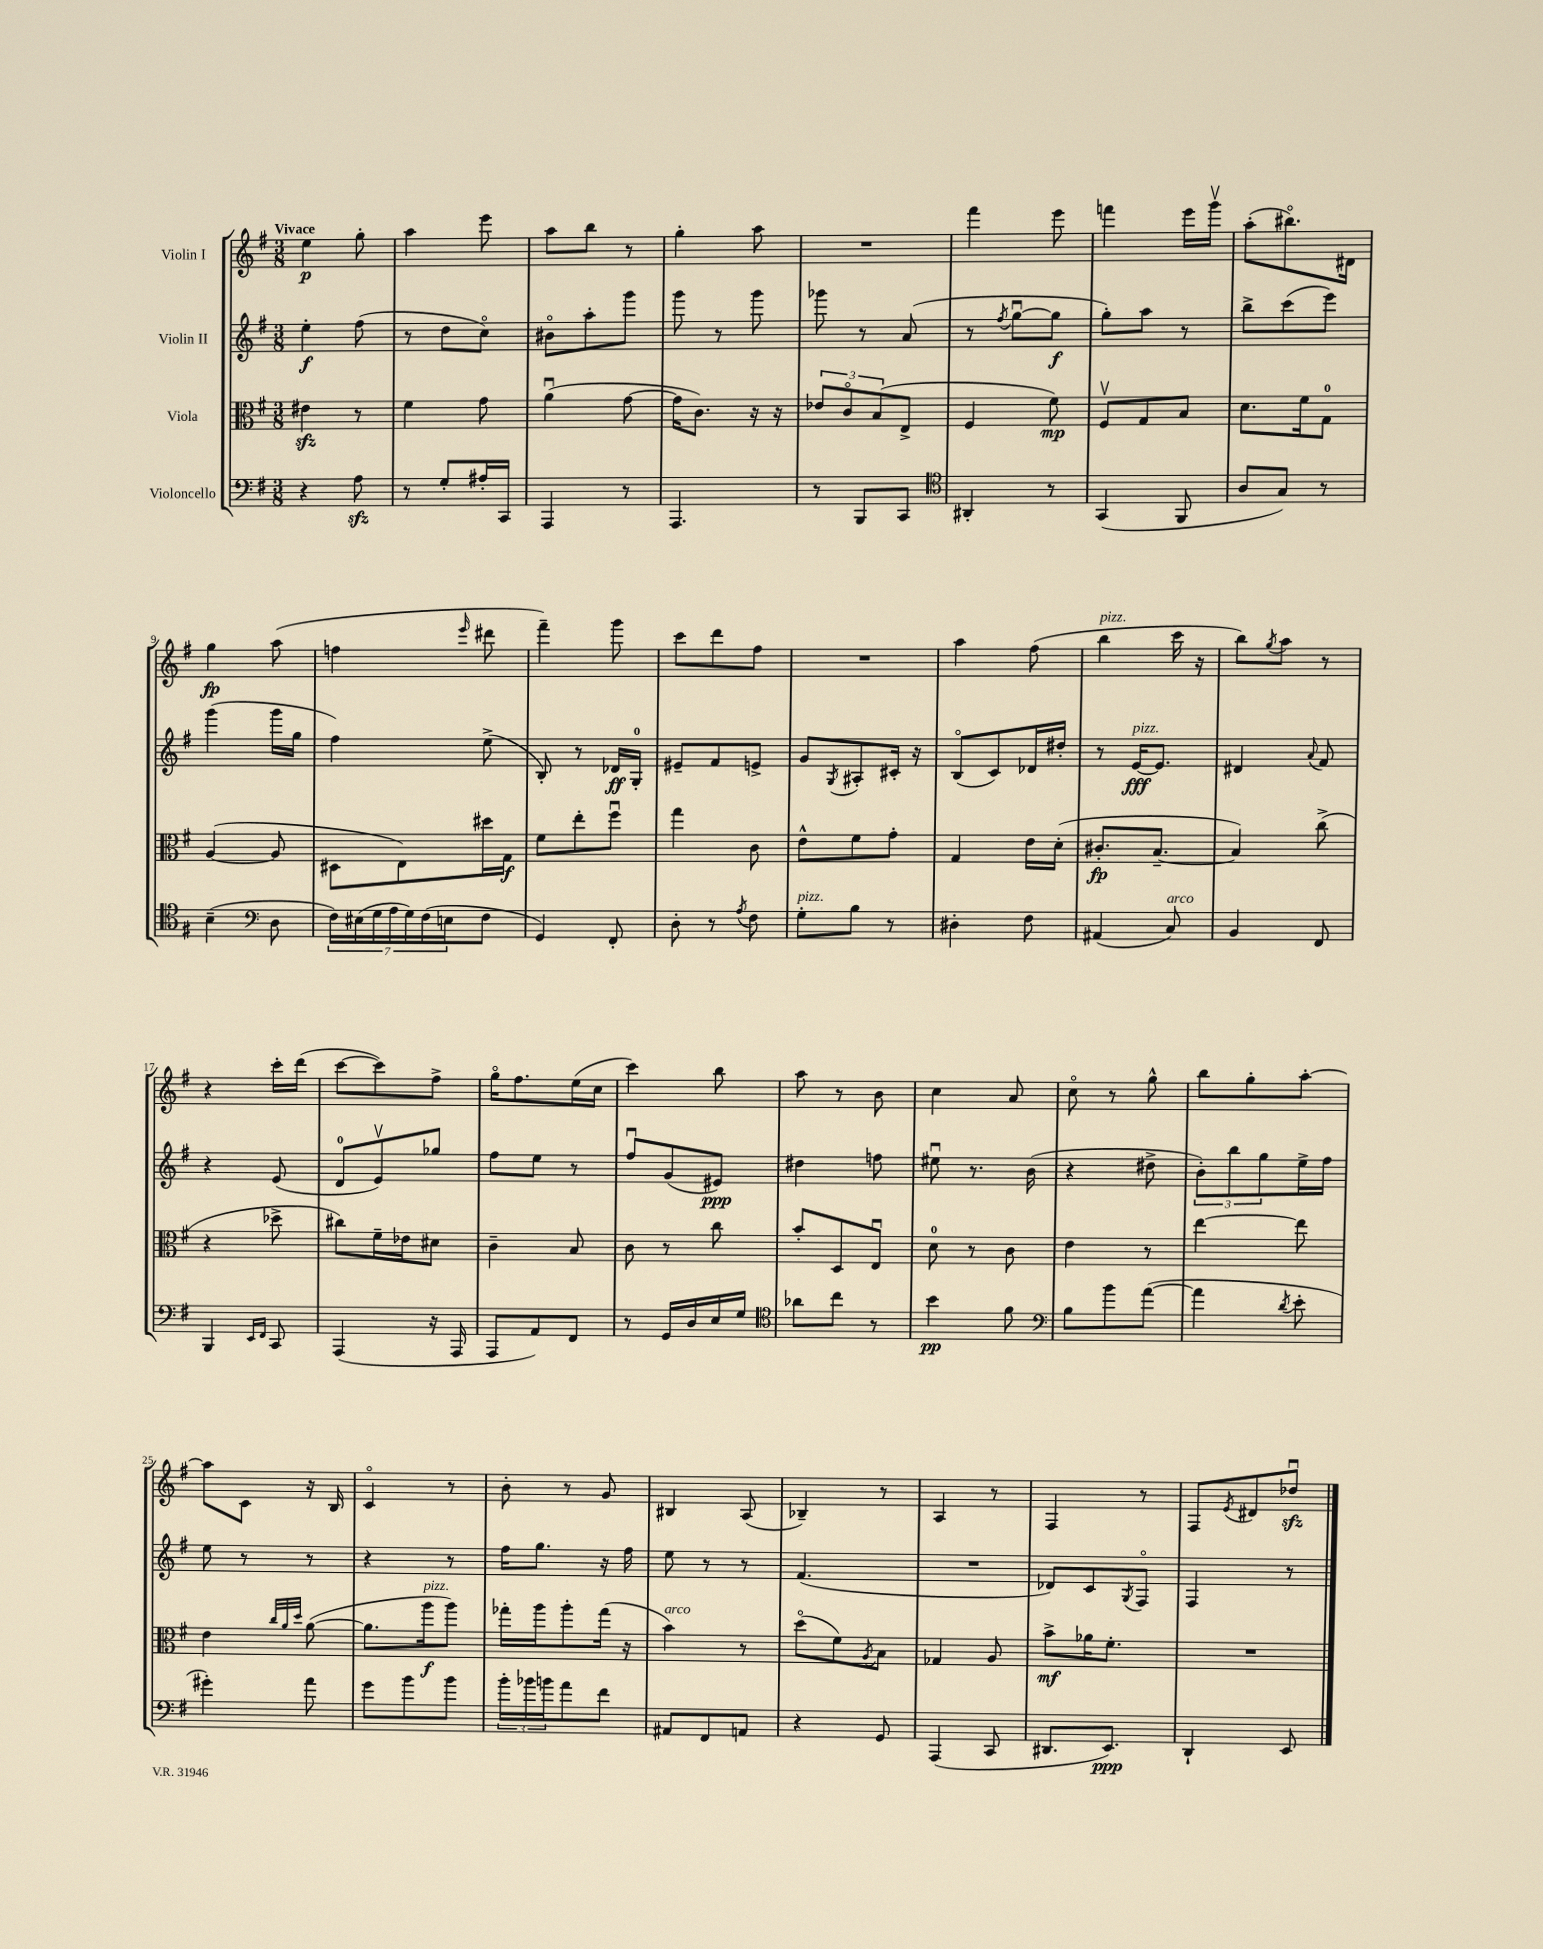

**kern	**kern	**kern	**kern
*staff4	*staff3	*staff2	*staff1
*clefF4	*clefC3	*clefG2	*clefG2
*k[f#]	*k[f#]	*k[f#]	*k[f#]
*M3/8	*M3/8	*M3/8	*M3/8
4r	4e#	4ee'	4ee
8A	8r	(8ff#	8gg'
=	=	=	=
8r	4f#	8r	4aa
8G'	.	8dd	.
16A#'	8g	8cco)	8eee
16CC	.	.	.
=	=	=	=
4AAA	(4au	8b#o	8aa
.	.	8aa'	8bb
8r	[8g	8ggg	8r
=	=	=	=
4.AAA	16g]	8ggg	4gg'
.	8.c)	.	.
.	.	8r	.
.	16r	8ggg	8aa
.	16r	.	.
=	=	=	=
8r	12e-	8ggg-	4.r
.	12co	.	.
8BBB	.	8r	.
.	(12B	.	.
8CC	8E^	(8a	.
=	=	=	=
*clefC4	*	*	*
4AA#'	4F#	8r	4fff#
.	.	8qff#	.
.	.	[8ggu	.
8r	8f#)	8gg]	8eee
=	=	=	=
(4GG	8F#v	8gg')	4fff
.	8G	8aa	.
8FF#	8B	8r	16eee
.	.	.	16gggv
=	=	=	=
8A	8.d	8bb^	(8aa'
8G)	.	(8ccc	8.bb#o)
.	16f#	.	.
8r	8G	8eee)	.
.	.	.	16d#
=	=	=	=
(4B~	([4A	(4ggg	4gg
*clefF4	*	*	*
8D	8A]	16ggg	(8aa
.	.	16gg	.
=	=	=	=
28F#)	8D#	4ff#)	4ff
(28E#	.	.	.
28G	.	.	.
28A	.	.	.
.	8E)	.	.
28G)	.	.	.
(28F#	.	.	.
28E	.	.	.
.	.	.	16qqeee
8F#	16dd#	(8ee^	8ddd#
.	16G	.	.
=	=	=	=
4GG)	8f#	8B')	4fff#~)
.	8ee'	8r	.
8FF#'	8ff#u	16d-	8ggg
.	.	16G'	.
=	=	=	=
8D'	4gg	8e#~	8ccc
8r	.	8f#	8ddd
8qA	.	.	.
8F#	8c	8e^	8ff#
=	=	=	=
8G'	8e^^	8g	4.r
.	.	8qG	.
8B	8f#	8A#'	.
8r	8g'	16c#'	.
.	.	16r	.
=	=	=	=
4D#'	4G	(8Bo	4aa
.	.	8c)	.
8F#	16e	16d-	(8ff#
.	(16d'	16dd#'	.
=	=	=	=
(4AA#	8.c#'	8r	4bb
.	.	[16e	.
.	[8.B~	8.e]	.
8C)	.	.	16ccc
.	.	.	16r
=	=	=	=
4BB	4B])	4d#	8bb)
.	.	.	8qgg
.	.	.	8aa
.	.	8qqa	.
8FF#	(8cc^	8f#	8r
=	=	=	=
4BBB	4r	4r	4r
16qqEE	.	.	.
16qqFF#	.	.	.
8CC	8dd-^	(8e	16ccc'
.	.	.	(16ddd
=	=	=	=
(4AAA	8cc#)	8d	[8ccc
.	16f#~	8ev)	8ccc])
.	16e-	.	.
16r	8d#	8gg-	8ff#^
16AAA	.	.	.
=	=	=	=
8AAA	4c~	8ff#	16ggo
.	.	.	8.ff#
8AA)	.	8ee	.
8FF#	8B	8r	(16ee
.	.	.	16cc
=	=	=	=
8r	8c	8ff#u	4ccc)
16GG	8r	(8g	.
16D	.	.	.
16E	8cc	8e#)	8bb
16G	.	.	.
=	=	=	=
*clefC4	*	*	*
8a-	8b'	4dd#	8aa
8cc	8D	.	8r
8r	8Eu	8ff	8b
=	=	=	=
4b	8d	8ee#u	4cc
.	8r	8.r	.
8f#	8c	.	8a
.	.	(16b	.
=	=	=	=
*clefF4	*	*	*
8B	4e	4r	8cco
8b	.	.	8r
([8a	8r	8dd#^	8gg^^
=	=	=	=
4a]	[4ee	12b')	8bb
.	.	12bb	.
.	.	.	8gg'
.	.	12gg	.
8qd	.	.	.
8e'	8ee]	16ee^	[8aa'
.	.	16ff#	.
=	=	=	=
4g#')	4e	8ee	8aa]
.	.	8r	8c
.	32qqcc	.	.
.	32qqa	.	.
.	32qqdd	.	.
8a	([8a	8r	16r
.	.	.	16B
=	=	=	=
8g	8.a]	4r	4co
8b	.	.	.
.	16aa	.	.
8b	8aa)	8r	8r
=	=	=	=
24b'	16gg-'	16ff#	8b'
24b-	.	.	.
.	16aa	8.gg	.
24b	.	.	.
8a	8aa'	.	8r
8f#	(16gg-	16r	8g
.	16r	16ff#	.
=	=	=	=
8AA#	4b)	8ee	4B#
8FF#	.	8r	.
8AA	8r	8r	(8A
=	=	=	=
4r	(8ddo	(4.f#	4B-~)
.	8f#)	.	.
.	8qA	.	.
8GG	8B	.	8r
=	=	=	=
(4AAA	4G-	4.r	4A
8CC	8A	.	8r
=	=	=	=
8.DD#	8b^	8d-)	4F#
.	16a-	8c	.
8.EE)	8.f#'	.	.
.	.	8qG	.
.	.	8F#o	8r
=	=	=	=
4DD`	4.r	4F#	8F#
.	.	.	8qe
.	.	.	8d#
8EE	.	8r	8dd-u
==	==	==	==
*-	*-	*-	*-
